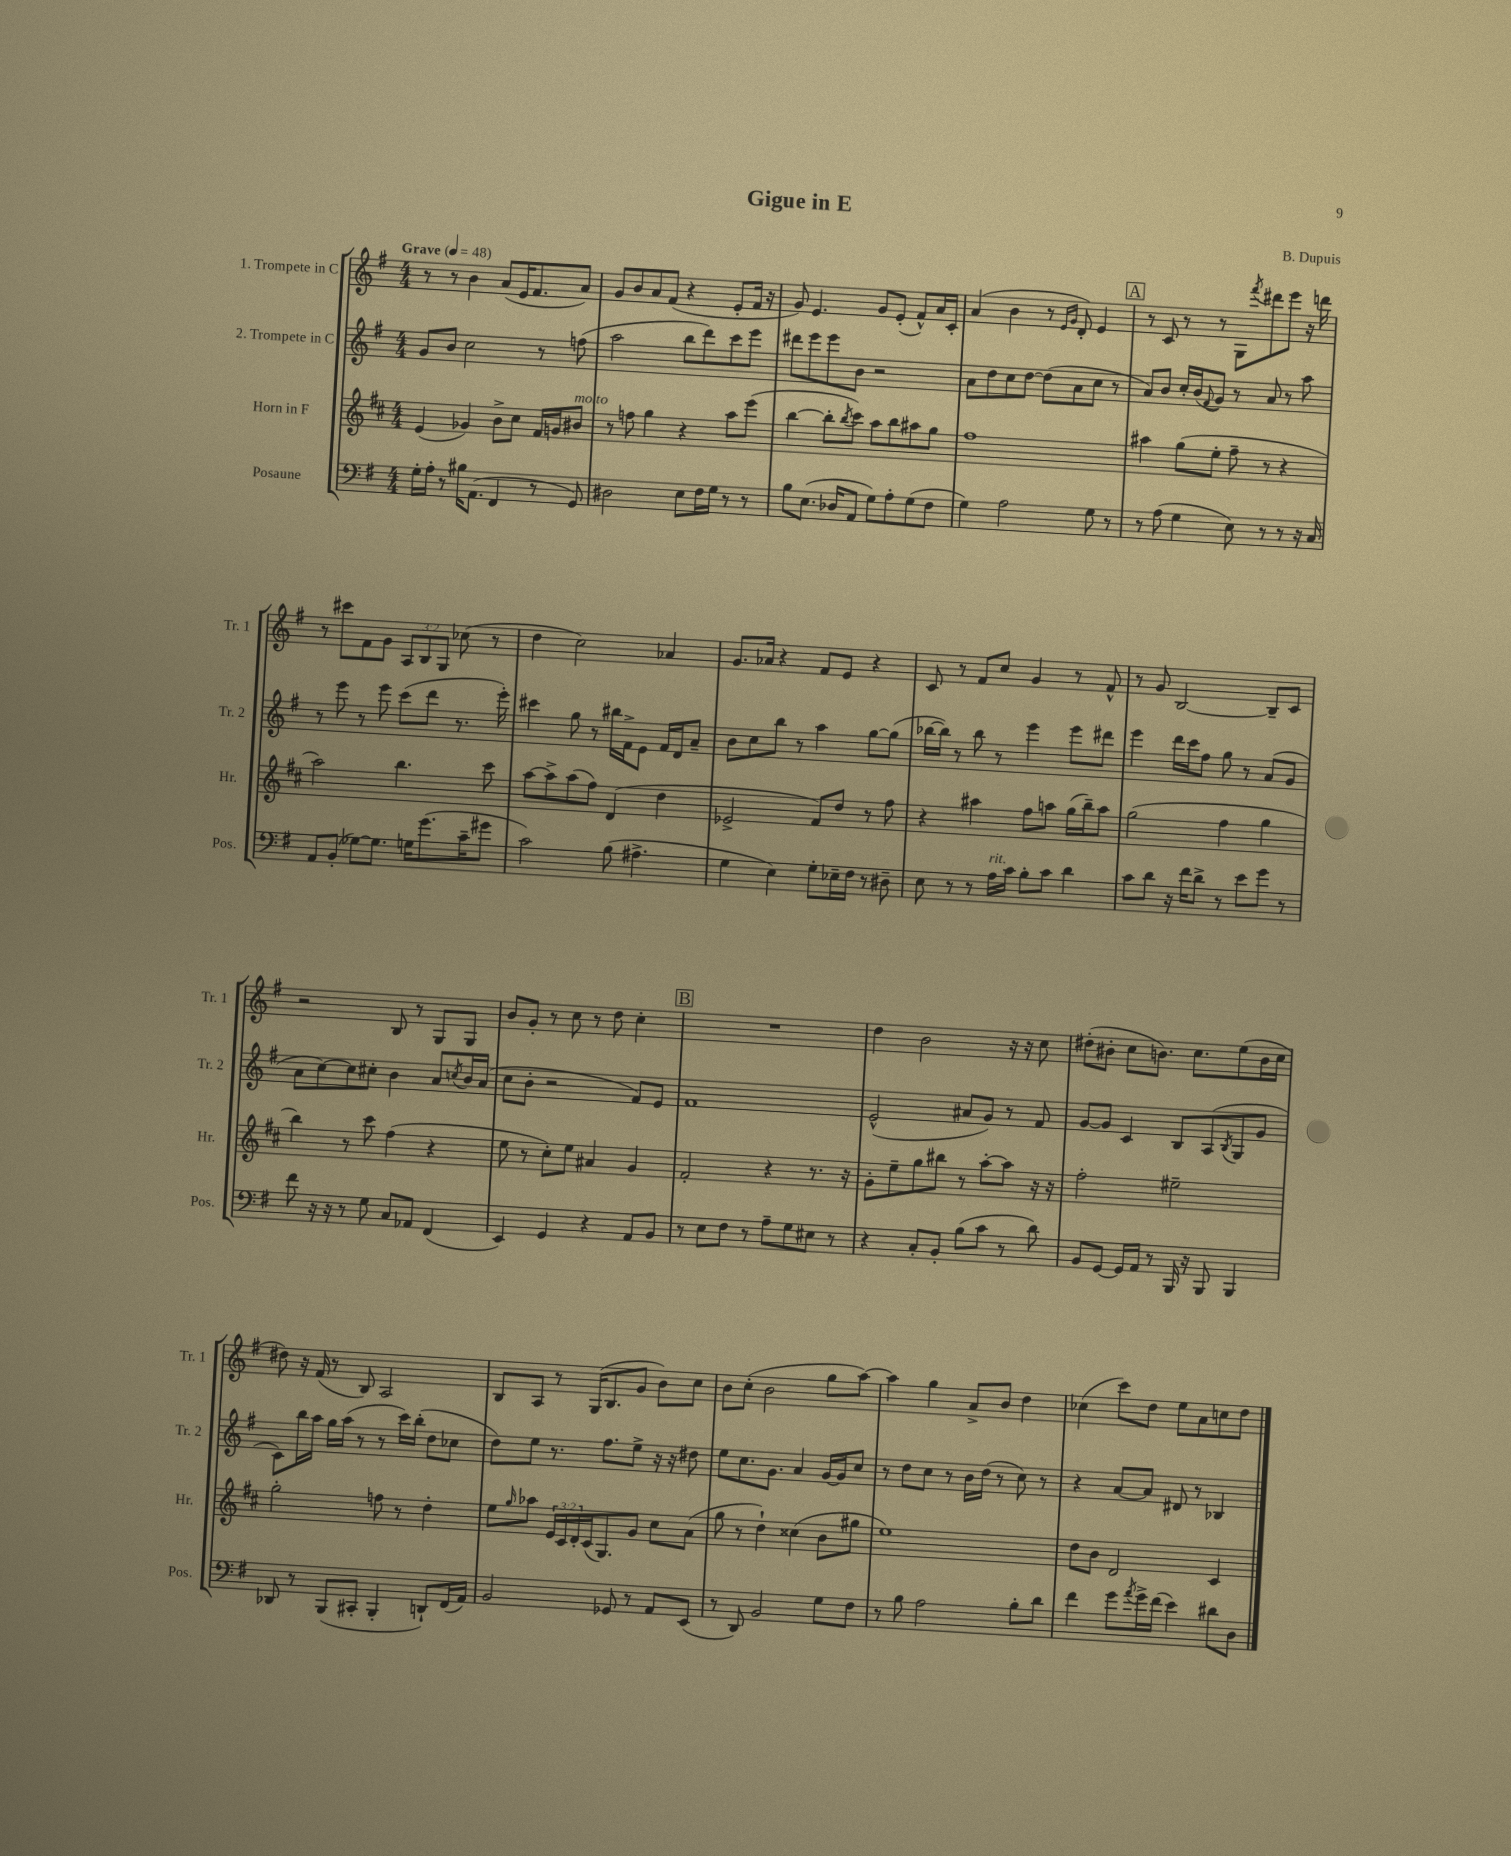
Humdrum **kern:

**kern	**kern	**kern	**kern
*part4	*part3	*part2	*part1
*staff4	*staff3	*staff2	*staff1
*I"Posaune	*I"Horn in F	*I"2. Trompete in C	*I"1. Trompete in C
*I'Pos.	*I'Hr.	*I'Tr. 2	*I'Tr. 1
*clefF4	*clefG2	*clefG2	*clefG2
*k[f#]	*k[f#c#]	*k[f#]	*k[f#]
*M4/4	*M4/4	*M4/4	*M4/4
*MM48	*MM48	*MM48	*MM48
=1	=1	=1	=1
!	!	!	!LO:TX:a:B:t=Grave
16G'\LL	(4e/	8g/L	8r
16A'\JJ	.	.	.
8r	.	8b/J	8r
16B#X\KL	4g-X/)	2cc\	4b\
(8.AA\J	.	.	.
4FF#/	8b^\L	.	(8a/L
.	8cc#\J	.	16e/K
.	.	.	8.f#/
8r	16f#/LL	8r	.
.	16gn/J	.	.
!	!LO:TX:a:i:t=molto	!	!
8GG/)	8b#X/J	(8ffn\	8a/J)
=2	=2	=2	=2
2D#X\	8r	2aa\	8g/L
.	8ffn\	.	8b/
.	4gg\	.	8a/
.	.	.	(8f#/J
8E\L	4r	8bb\L	4r
16F#\L	.	8ddd\)	.
16G\JJ	.	.	.
8r	8aa\L	8ccc\	8e'/L
8r	(8eee\J	8eee\J	16f#/Jk
.	.	.	16r
=3	=3	=3	=3
8B\L	[4bb\	8ddd#X\L	8g/)
(8.E\J	.	8eee\	4.e/
.	8bb'\L]	8eee\	.
16D-X/KL	.	.	.
.	8qbb/	.	.
8AA/J	8ccc#\J)	8b\J	.
8G\L)	8aa\L	2r	8g/L
8A'\	8bb\	.	(8e'/J
(8G\	8aa#X\	.	8f#^^/L)
8F#\J	8gg\J	.	16a/L
.	.	.	16c'/JJ
=4	=4	=4	=4
4G\)	1ff#	8a\L	(4a/
.	.	8dd\	.
2A\	.	8cc\	4b\
.	.	[8dd\J	.
.	.	(8dd\L]	8r
.	.	.	16qqe/LL
.	.	.	16qqg/JJ
.	.	8a\	8d'/)
8G\	.	8cc\J	4e/
8r	.	8r	.
!!LO:REH:place=s1:t=A
=5	=5	=5	=5
8r	4aa#X\	8a/L)	8r
(8A\	.	8b/J	8c/
4G\	(8gg\L	16cc'/LL	8r
.	.	(16b/J	.
.	.	8qqf#/	.
.	8ee'\J	8g/J)	8r
8E\)	8ff#~\	8r	8G\L
.	.	.	8qfff#/
8r	8r	8a/	8ddd#X\
8r	4r	8r	8eee\J
16r	.	8aa\	16r
16C/	.	.	16dddn\
!!LO:LB:g=z
=6	=6	=6	=6
8AA/L	2aa\)	8r	8r
(8BB'/J	.	8eee\	8ccc#X\L
[8G-X\L)	.	8r	8f#\
8.G-\J]	.	8eee\	8g\J
.	4.bb\	(8ccc\L	12A/L
16Gn\KL	.	.	.
.	.	.	12B/
(8.g\	.	8ddd\J	.
.	.	.	12G/J
.	.	8.r	(8cc-X\
16c~\K	.	.	.
8g#X\J	8ccc#\	.	8r
.	.	16eee'\)	.
=7	=7	=7	=7
2c\)	[8aa\L	4ccc#X\	4dd\
.	8aa^\]	.	.
.	(8aa\	8gg\	2cc\)
.	8ff#\J)	8r	.
(8B\	(4d/	16bb#X\LL	.
.	.	16f#^\J	.
4.A#X^\	.	8e\J	.
.	4dd\	16f#/LL	4a-X/
.	.	16d/J	.
.	.	8a~/J	.
=8	=8	=8	=8
4G\	2e-X^/	8b\L	8.g/L
.	.	8cc\	.
.	.	.	16a-X/Jk
4E\)	.	8bb\J	4r
.	.	8r	.
8G'\L	8f#/L)	4aa\	8f#/L
16E-X~\L	8dd/J	.	8e/J
16F#\JJ	.	.	.
8r	8r	[8gg\L	4r
8D#X~\	8ff#\	(8gg\J]	.
=9	=9	=9	=9
8E\	4r	[16bb-X\LL	8c/
.	.	16bb-\JJ])	.
8r	.	8r	8r
8r	4aa#X\	8bb-\	8f#/L
!LO:TX:a:i:t=rit.	!	!	!
16A\LL	.	8r	8cc/J
16c\JJ	.	.	.
8B'\L	8ff#\L	4eee\	4g/
8c\J	8aan\J	.	.
4d\	(16gg\LL	8eee\L	8r
.	16bb~\J)	.	.
.	8aa\J	8ddd#X\J	8f#^^/
=10	=10	=10	=10
8c\L	(2gg\	4eee\	8r
8d\J	.	.	8g/
16r	.	16ddd\LL	[2B/
16f#\KL	.	16ccc\J	.
8d^\J	.	8ff#\J	.
8r	4ff#\	8gg\	.
8e\L	.	8r	.
8g\J	4gg\	(8a/L	8B~/L]
8r	.	8g/J	8c/J
!!LO:LB:g=z
=11	=11	=11	=11
8f#\	4bb\)	8a\L	2r
16r	.	[8cc\)	.
16r	.	.	.
8r	8r	8cc\]	.
8G\	8ccc#\	8cc#X'\J	.
8C/L	(4ff#\	4b\	8B/
8AA-X/J	.	.	8r
(4FF#/	4r	8a/L	8G/L
.	.	8qccn/	.
.	.	16b/L	8G/J
.	.	(16a/JJ	.
=12	=12	=12	=12
4EE/)	8ee\	8cc\L	8b/L
.	8r	8b'\J	8g'/J
4GG/	8cc#'\L)	2r	8r
.	8ee\J	.	8cc\
4r	4a#X/	.	8r
.	.	.	8dd\
8AA/L	4g/	8f#/L)	4cc'\
8BB/J	.	8e/J	.
!!LO:REH:place=s1:t=B
=13	=13	=13	=13
8r	2f#'/	1f#	1r
8E\L	.	.	.
8F#\J	.	.	.
8r	.	.	.
8A~\L	4r	.	.
8G\	.	.	.
8E#X\J	8.r	.	.
8r	.	.	.
.	16r	.	.
=14	=14	=14	=14
4r	8g'\L	(2e^^/	4dd\
.	8ee~\	.	.
8C'/L	8gg\	.	2b\
8BB'/J	8bb#X\J	.	.
(8B\L	8r	8a#X/L	.
8c\J	[8aa'\L	8g/J)	.
8r	8aa\J]	8r	16r
.	.	.	16r
8d\)	16r	8f#/	8cc\
.	16r	.	.
=15	=15	=15	=15
8BB/L	2ff#'\	[8g/L	(8dd#X'\L
[8GG/J	.	8g/J]	8b#X'\J
16GG/LL]	.	4c/	8cc\L
16AA/JJ	.	.	.
8r	.	.	8.bn\J)
16BBB/	2ee#X~\	8B/L	.
16r	.	.	8.cc\L
8BBB/	.	(8A/	.
.	.	8qB/	.
4BBB/	.	8G/	(8ee\
.	.	8g/J	16b\L
.	.	.	16cc\JJ
!!LO:LB:g=z
=16	=16	=16	=16
8DD-X/	2gg'\	8c\L)	8dd#X\)
8r	.	16bb\L	16r
.	.	16aa\JJ	(16f#/
(8BBB/L	.	16gg\LL	8r
.	.	(16aa\JJ	.
8CC#X'/J	.	8r	8B/)
4BBB'/	8ffn\	8r	2A/
.	8r	16ccc\LL)	.
.	.	(16bb'\JJ	.
8DDn`/L)	4dd'\	8dd\L	.
(16FF#/L	.	8cc-X\J	.
16AA/JJ)	.	.	.
=17	=17	=17	=17
2BB/	8ee\L	8dd\L)	8B/L
.	16qqgg/	.	.
.	8aa-X\J	8ee\J	8A/J
.	24e/LL	8.r	8r
.	24c#/	.	.
.	24d'/	.	.
.	(16c#/J	.	(16G/KL
.	8.G/)	8.ff#\L	8.B/
8GG-X/	.	.	.
8r	8g/J	8ee^\J	8g/J
8AA/L	8cc#\L	16r	8b\L)
.	.	16r	.
(8EE/J	(8a\J	8dd#X\	8cc\J
=18	=18	=18	=18
8r	8gg\	8ee\L	8b\L
8DD/)	8r	8.cc\	(8cc'\J
2BB/	4dd`\)	.	2b\
.	.	8.g\J	.
.	(4cc##X\	4a/	.
8G\L	8b\L	[16g/LL	8gg\L
.	.	16g/J]	.
8F#\J	8gg#X\J	8cc/J	[8aa\J)
=19	=19	=19	=19
8r	1ee)	8r	4aa\]
8B\	.	8dd\L	.
2A\	.	8cc\J	4gg\
.	.	8r	.
.	.	16b\LL	8a^/L
.	.	(16dd\JJ	.
.	.	8r	8b/J
8B'\L	.	8cc\)	4dd\
8d\J	.	8r	.
=20	=20	=20	=20
4f#\	8dd\L	4r	(4cc-X\
.	8b\J	.	.
8g\L	2d/	[8a/L	8ccc\L)
8qa/	.	.	.
16g^\L	.	8a/J]	8dd\J
(16f#\JJ	.	.	.
4e\)	.	8d#X/	8ee\L
.	.	8r	8a\
8d#X\L	4c#/	4B-X/	8ccn\
8D\J	.	.	8dd\J
==	==	==	==
*-	*-	*-	*-
